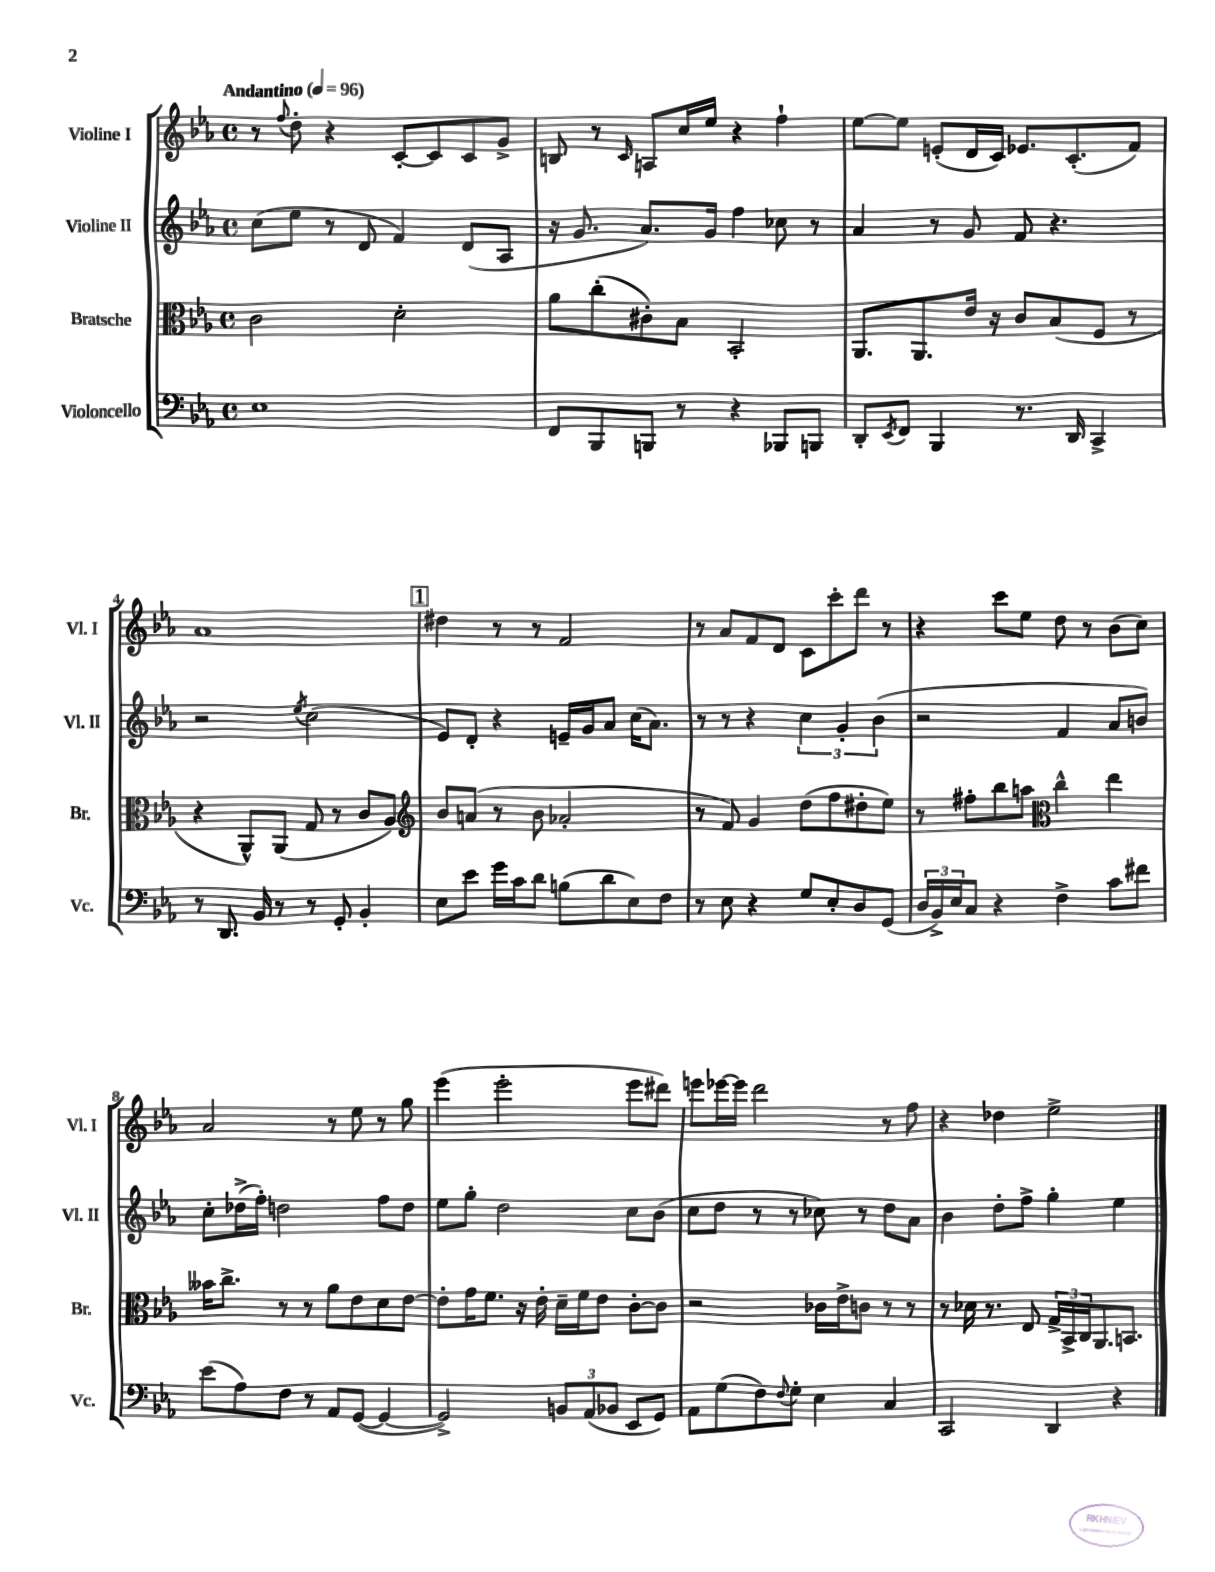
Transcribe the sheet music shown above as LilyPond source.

<<
\new StaffGroup <<
\new Staff = "s0" \with { instrumentName = "Violine I" shortInstrumentName = "Vl. I" } {
    \clef treble \key ees \major \defaultTimeSignature \time 4/4 \tempo "Andantino" 4 = 96
    r8 \appoggiatura { f''8 } d''8-. r4 c'8~-. c'8 c'8 g'8-> |
    b8 r8 \grace { c'16 } a8 c''16 ees''16 r4 f''4-! |
    ees''8~ ees''8 e'8-.( d'16 c'16) ees'8. c'8.-.( f'8) |
    aes'1 |
    \mark \markup { \box "1" } dis''4 r8 r8 f'2 |
    r8 aes'8 f'8 d'8 c'8 c'''8-. d'''8 r8 |
    r4 c'''8 ees''8 d''8 r8 bes'8( c''8) |
    aes'2 r8 ees''8 r8 g''8 |
    ees'''4( ees'''2-. ees'''8 dis'''8) |
    e'''8 ees'''16~ ees'''16 d'''2 r8 f''8 |
    r4 des''4 ees''2-> \bar "|." |
}
\new Staff = "s1" \with { instrumentName = "Violine II" shortInstrumentName = "Vl. II" } {
    \clef treble \key ees \major \defaultTimeSignature \time 4/4
    c''8( ees''8 r8 d'8 f'4) d'8( aes8 |
    r16 g'8. aes'8.) g'16 f''4 ces''8 r8 |
    aes'4 r8 g'8 f'8 r4. |
    r2 \acciaccatura { ees''8 } c''2( |
    \mark \markup { \box "1" } ees'8) d'8-. r4 e'16-- g'16 aes'8 c''16( aes'8.) |
    r8 r8 r4 \tuplet 3/2 { c''4 g'4-. bes'4( } |
    r2 f'4 aes'8 b'8) |
    c''8-. des''16->( f''16-.) d''2 f''8 d''8 |
    ees''8 g''8-. d''2 c''8 bes'8( |
    c''8 d''8 r8 r8 ces''8) r8 d''8 aes'8 |
    bes'4 d''8-. f''8-> g''4-. ees''4 \bar "|." |
}
\new Staff = "s2" \with { instrumentName = "Bratsche" shortInstrumentName = "Br." } {
    \clef alto \key ees \major \defaultTimeSignature \time 4/4
    c'2 d'2-. |
    aes'8 c''8-.( cis'8-.) bes8 bes,2-. |
    aes,8. aes,8. ees'16 r16 c'8 bes8( f8 r8 |
    r4 aes,8-^) aes,8( g8 r8 c'8 aes8) |
    \mark \markup { \box "1" } \clef treble bes'8 a'8( r8 bes'8 aes'2-. |
    r8 f'8) g'4 d''8( f''8 dis''8-. ees''8) |
    r8 fis''8-. bes''8 a''8 \clef alto c''4-^ ees''4 |
    beses'16 c''8.-> r8 r8 aes'8 ees'8 d'8 ees'8~ |
    ees'8-. g'16 f'8. r16 ees'16-. d'16-- f'16 ees'8 c'8~-. c'8 |
    r2 ces'16 ees'16-> c'8 r8 r8 |
    r8 des'16 r8. ees8 \tuplet 3/2 { g16-> bes,16-> c16 } aes,8. b,8. \bar "|." |
}
\new Staff = "s3" \with { instrumentName = "Violoncello" shortInstrumentName = "Vc." } {
    \clef bass \key ees \major \defaultTimeSignature \time 4/4
    ees1 |
    f,8 bes,,8 b,,8 r8 r4 bes,,8 b,,8 |
    d,8-. \acciaccatura { ees,8 } f,8 bes,,4 r8. d,16 c,4-> |
    r8 d,8. bes,16 r8 r8 g,8-. bes,4-. |
    \mark \markup { \box "1" } ees8 ees'8 g'16 c'16 d'8 b8( d'8 ees8) f8 |
    r8 ees8 r4 g8 ees8-. d8 g,8( |
    \tuplet 3/2 { d16 bes,16->) ees16 } c8 r4 f4-> c'8 fis'8 |
    ees'8( aes8) f8 r8 aes,8 g,8~( g,4~ |
    g,2->) \tuplet 3/2 { b,8 aes,8( bes,8 } ees,8 g,8) |
    aes,8 g8( f8) \appoggiatura { f8 } g8-. ees4 c4 |
    c,2 d,4 r4 \bar "|." |
}
>>
>>
